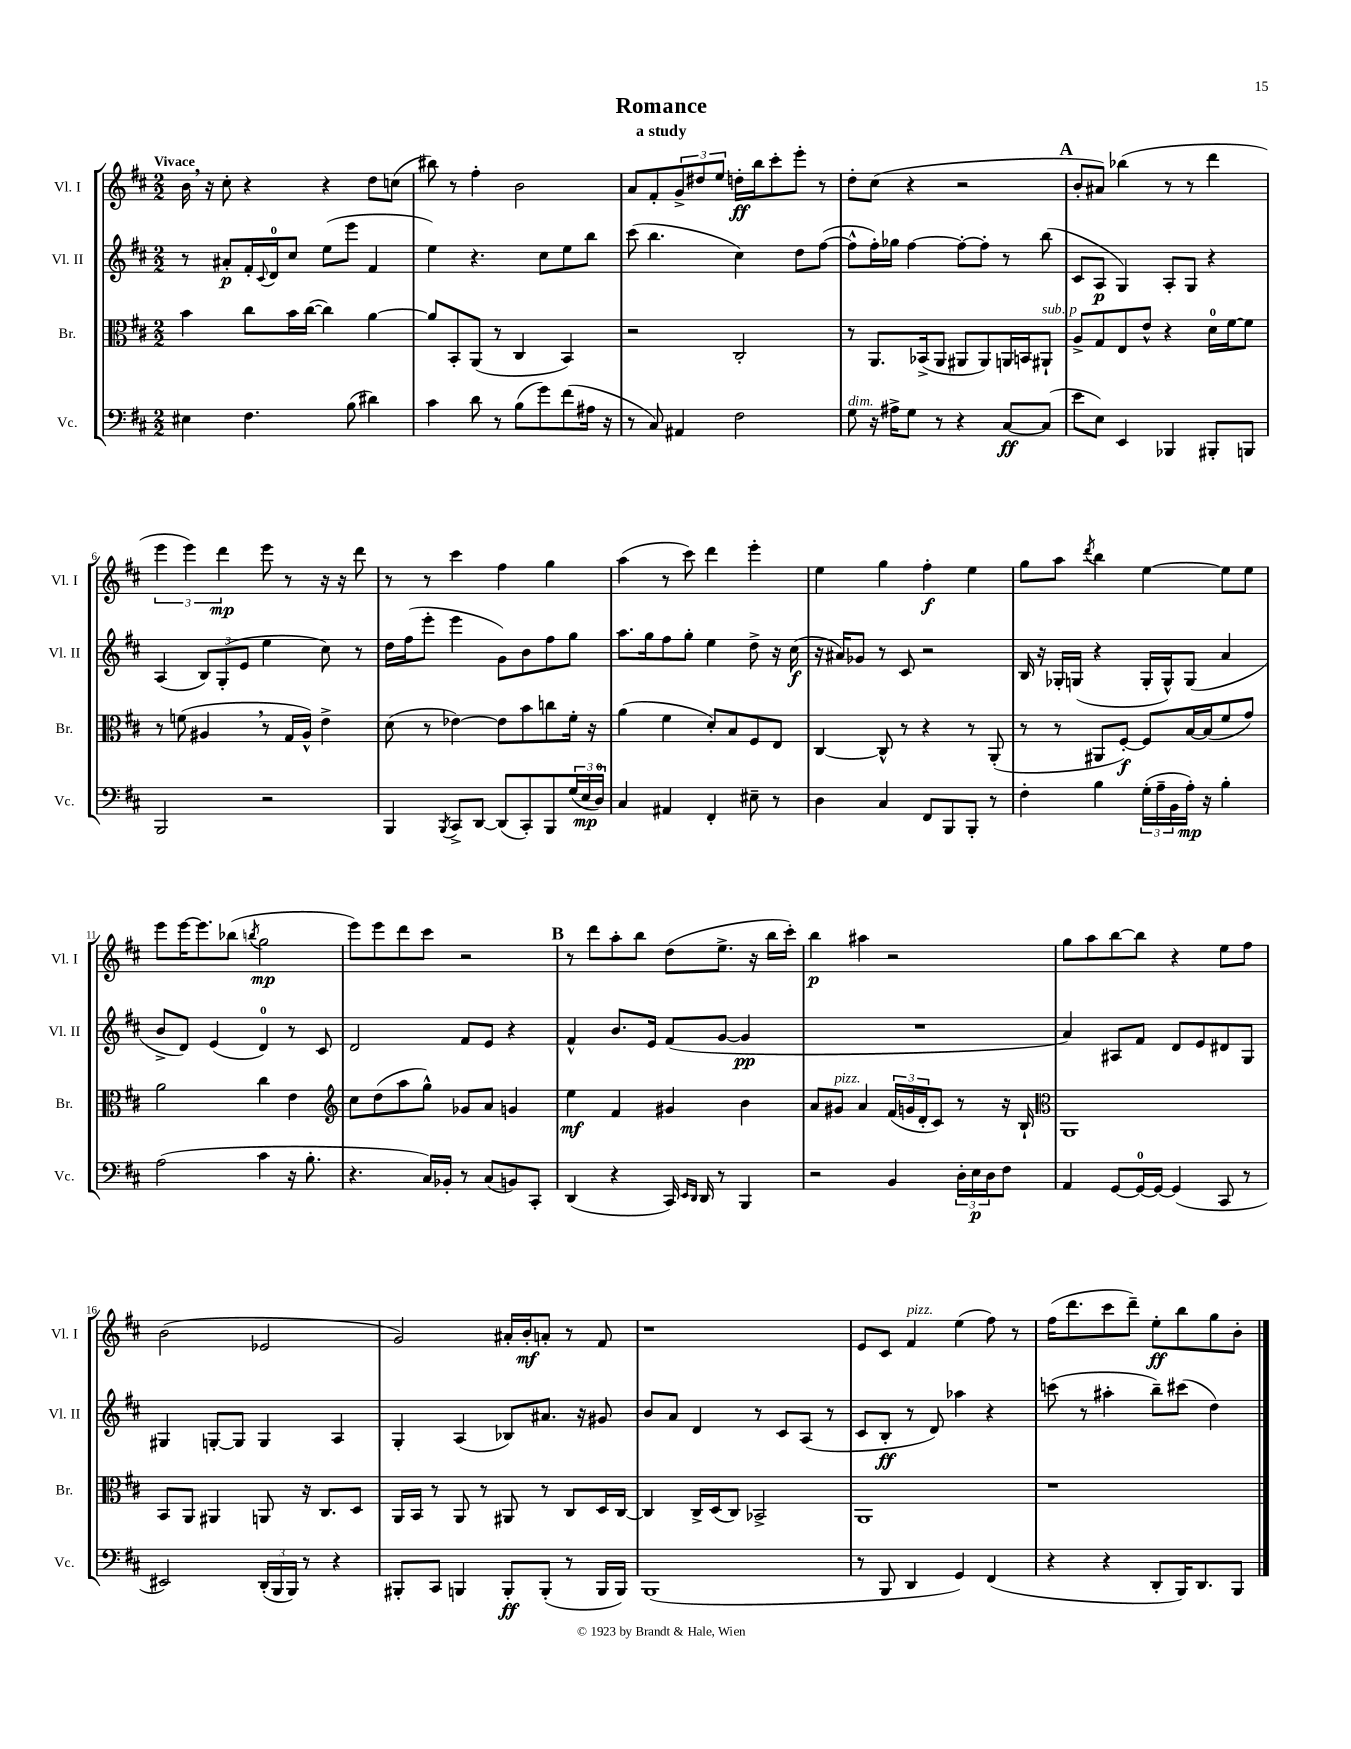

**kern	**dynam	**kern	**dynam	**kern	**dynam	**kern	**dynam
*part4	*part4	*part3	*part3	*part2	*part2	*part1	*part1
*staff4	*staff4	*staff3	*staff3	*staff2	*staff2	*staff1	*staff1
*I"Vc.	*	*I"Br.	*	*I"Vl. II	*	*I"Vl. I	*
*I'Vc.	*	*I'Br.	*	*I'Vl. II	*	*I'Vl. I	*
*clefF4	*	*clefC3	*	*clefG2	*	*clefG2	*
*k[f#c#]	*	*k[f#c#]	*	*k[f#c#]	*	*k[f#c#]	*
*M2/2	*	*M2/2	*	*M2/2	*	*M2/2	*
=1	=1	=1	=1	=1	=1	=1	=1
!	!	!	!	!	!	!LO:TX:a:B:t=Vivace	!
4E#X\	.	4b\	.	8r	.	16b,\	.
.	.	.	.	.	.	16r	.
.	.	.	.	8a#X'/L	p	8cc#'\	.
4.F#\	.	8cc#\L	.	16f#'/L	.	4r	.
.	.	.	.	8qqc#/	.	.	.
.	.	.	.	16d/J	.	.	.
.	.	16b\L	.	8cc#/J	.	.	.
.	.	([16cc#\JJ	.	.	.	.	.
.	.	4cc#\])	.	(8ee\L	.	4r	.
(8B\	.	.	.	8eee\J	.	.	.
4d#X\)	.	[4a\	.	4f#/	.	8dd\L	.
.	.	.	.	.	.	(8ccn\J	.
=2	=2	=2	=2	=2	=2	=2	=2
4c#\	.	8a/L]	.	4ee\)	.	8bb#X\)	.
.	.	8BB'/	.	.	.	8r	.
8d\	.	(8AA/J	.	4.r	.	4ff#'\	.
8r	.	8r	.	.	.	.	.
(8B\L	.	4C#/	.	.	.	2b\	.
8g\)	.	.	.	8cc#\L	.	.	.
(8f#\	.	4BB/)	.	8ee\	.	.	.
16A#X\Jk	.	.	.	8bb\J	.	.	.
16r	.	.	.	.	.	.	.
=3	=3	=3	=3	=3	=3	=3	=3
8r	.	2r	.	(8ccc#\	.	8a/L	.
8C#/)	.	.	.	4.bb\	.	8f#'/	.
4AA#X/	.	.	.	.	.	12g^/	.
.	.	.	.	.	.	12dd#X/	.
.	.	.	.	.	.	12ee/J	.
2F#\	.	2C#'/	.	4cc#\)	.	16ddn'\LL	ff
.	.	.	.	.	.	16bb\J	.
.	.	.	.	.	.	8ccc#'\	.
.	.	.	.	8dd\L	.	8eee'\J	.
.	.	.	.	([8ff#\J	.	8r	.
=4	=4	=4	=4	=4	=4	=4	=4
!LO:TX:a:i:t=dim.	!	!	!	!	!	!	!
8G\	.	8r	.	8ff#^^\L]	.	8dd'\L	.
16r	.	8.AA/L	.	16ff#'\L)	.	(8cc#\J	.
16A#X^\KL	.	.	.	16gg-X\JJ	.	.	.
8G\J	.	.	.	[4ff#\	.	4r	.
.	.	(16BB-X^/k	.	.	.	.	.
8r	.	8AA/J	.	.	.	.	.
4r	.	8AA#X/L	.	8ff#'\L_	.	2r	.
.	.	8AA#/)	.	8ff#'\J]	.	.	.
[8C#/L	ff	16AAn/L	.	8r	.	.	.
.	.	16BBn/J	.	.	.	.	.
!	!	!LO:TX:a:i:t=sub. p	!	!	!	!	!
(8C#/J]	.	8AA#X`/J	.	(8bb\	.	.	.
!!LO:REH:place=s1:t=A
=5	=5	=5	=5	=5	=5	=5	=5
8e\L	.	8A^/L	.	8c#/L	.	8b'/L	.
8E\J)	.	8G/	.	8A/J	p	8a#X/J)	.
4EE/	.	8E/	.	4G/)	.	(4bb-X\	.
.	.	8e^^/J	.	.	.	.	.
4BBB-X/	.	4r	.	8A'/L	.	8r	.
.	.	.	.	8G/J	.	8r	.
8BBB#X'/L	.	16d\LL	.	4r	.	4ddd\	.
.	.	[16f#\J	.	.	.	.	.
8BBBn/J	.	8f#\J]	.	.	.	.	.
!!LO:LB:g=z
=6	=6	=6	=6	=6	=6	=6	=6
2BBB/	.	8r	.	(4A/	.	6eee\	.
.	.	(8fn\	.	.	.	.	.
.	.	.	.	.	.	6eee\)	.
.	.	4A#X,/	.	12B/L)	.	.	.
.	.	.	.	(12G'/	.	6ddd\	mp
.	.	.	.	12e/J	.	.	.
2r	.	8r	.	4ee\	.	8eee\	.
.	.	16G/LL	.	.	.	8r	.
.	.	16A#^^/JJ)	.	.	.	.	.
.	.	4e^\	.	8cc#\)	.	16r	.
.	.	.	.	.	.	16r	.
.	.	.	.	8r	.	8ddd\	.
=7	=7	=7	=7	=7	=7	=7	=7
4BBB/	.	(8d\	.	16dd\LL	.	8r	.
.	.	.	.	(16ff#\J	.	.	.
.	.	8r	.	8eee'\J	.	8r	.
8qBBB/	.	.	.	.	.	.	.
8CC#^/L	.	[4e-X\)	.	4eee\	.	4ccc#\	.
[8DD/J	.	.	.	.	.	.	.
(8DD/L]	.	8e-\L]	.	8g\L)	.	4ff#\	.
8CC#'/)	.	8b\	.	8b\	.	.	.
8BBB/	.	8ccn\	.	8ff#\	.	4gg\	.
(24G/L	.	16f#'\Jk	.	8gg\J	.	.	.
24E/	mp	.	.	.	.	.	.
.	.	16r	.	.	.	.	.
24D/JJ)	.	.	.	.	.	.	.
=8	=8	=8	=8	=8	=8	=8	=8
4C#/	.	(4a\	.	8.aa\L	.	(4aa\	.
.	.	.	.	16gg\k	.	.	.
4AA#X/	.	4f#\	.	8ff#\	.	8r	.
.	.	.	.	8gg'\J	.	8ccc#\)	.
4FF#'/	.	8d'/L)	.	4ee\	.	4ddd\	.
.	.	8B/	.	.	.	.	.
8E#X~\	.	8F#/	.	8dd^\	.	4eee'\	.
8r	.	8E/J	.	16r	.	.	.
.	.	.	.	(16cc#\	f	.	.
=9	=9	=9	=9	=9	=9	=9	=9
4D\	.	[4C#/	.	16r	.	4ee\	.
.	.	.	.	16a#X/KL)	.	.	.
.	.	.	.	8g-X/J	.	.	.
4C#/	.	8C#^^/]	.	8r	.	4gg\	.
.	.	8r	.	8c#/	.	.	.
8FF#/L	.	4r	.	2r	.	4ff#'\	f
8BBB/	.	.	.	.	.	.	.
8BBB'/J	.	8r	.	.	.	4ee\	.
8r	.	(8AA'/	.	.	.	.	.
=10	=10	=10	=10	=10	=10	=10	=10
4F#'\	.	8r	.	16B/	.	8gg\L	.
.	.	.	.	16r	.	.	.
.	.	8r	.	16G-X'/LL	.	8aa\J	.
.	.	.	.	(16Gn/JJ	.	.	.
.	.	.	.	.	.	8qddd/	.
4B\	.	8AA#X/L	.	4r	.	4bb\	.
.	.	[8F#'/J)	f	.	.	.	.
(24G'\LL	.	8F#/L]	.	16G'/LL	.	[4ee\	.
24A~\	.	.	.	.	.	.	.
.	.	.	.	16G^^/J)	.	.	.
24BB\	.	.	.	.	.	.	.
16A'\JJ)	mp	[16B/L	.	(8G/J	.	.	.
16r	.	(16B/J]	.	.	.	.	.
4B'\	.	8f#/	.	4a/	.	8ee\L]	.
.	.	8g/J)	.	.	.	8ee\J	.
!!LO:LB:g=z
=11	=11	=11	=11	=11	=11	=11	=11
(2A\	.	2a\	.	8b^/L	.	8eee\L	.
.	.	.	.	8d/J)	.	[16eee\K	.
.	.	.	.	.	.	8.eee\]	.
.	.	.	.	(4e/	.	.	.
.	.	.	.	.	.	(8bb-X\J	.
.	.	.	.	.	.	8qbbn/	.
4c#\	.	4cc#\	.	4d/)	.	2gg\	mp
16r	.	4e\	.	8r	.	.	.
8.B'\	.	.	.	.	.	.	.
.	.	.	.	8c#/	.	.	.
=12	=12	=12	=12	=12	=12	=12	=12
*	*	*clefG2	*	*	*	*	*
4.r	.	8cc#\L	.	2d/	.	8eee\L)	.
.	.	(8dd\	.	.	.	8eee\	.
.	.	8aa\	.	.	.	8ddd\	.
16C#/LL)	.	8gg^^\J)	.	.	.	8ccc#\J	.
16BB-X'/JJ	.	.	.	.	.	.	.
8r	.	8g-X/L	.	8f#/L	.	2r	.
(8C#/L	.	8a/J	.	8e/J	.	.	.
8BBn/)	.	4gn/	.	4r	.	.	.
8CC#'/J	.	.	.	.	.	.	.
!!LO:REH:place=s1:t=B
=13	=13	=13	=13	=13	=13	=13	=13
(4DD/	.	4ee\	mf	4f#^^/	.	8r	.
.	.	.	.	.	.	8ddd\L	.
4r	.	4f#/	.	8.b/L	.	8aa'\	.
.	.	.	.	.	.	8bb\J	.
.	.	.	.	16e/Jk	.	.	.
16CC#/)	.	4g#X/	.	(8f#/L	.	(8dd\L	.
16qqEE/LL	.	.	.	.	.	.	.
16qqDD/JJ	.	.	.	.	.	.	.
16DD/	.	.	.	.	.	.	.
8r	.	.	.	[8g/J	.	8.ee^\J	.
4BBB/	.	4b\	.	4g/]	pp	.	.
.	.	.	.	.	.	16r	.
.	.	.	.	.	.	16bb\LL	.
.	.	.	.	.	.	16ccc#'\JJ)	.
=14	=14	=14	=14	=14	=14	=14	=14
2r	.	8a/L	.	1r	.	4bb\	p
!	!	!LO:TX:a:i:t=pizz.	!	!	!	!	!
.	.	8g#X/J	.	.	.	.	.
.	.	4a/	.	.	.	4aa#X\	.
4BB/	.	(24f#/LL	.	.	.	2r	.
.	.	24gn/	.	.	.	.	.
.	.	24d'/J	.	.	.	.	.
.	.	8c#/J)	.	.	.	.	.
24D'\LL	.	8r	.	.	.	.	.
24E\	p	.	.	.	.	.	.
24D\J	.	.	.	.	.	.	.
8F#\J	.	16r	.	.	.	.	.
.	.	16B`/	.	.	.	.	.
=15	=15	=15	=15	=15	=15	=15	=15
*	*	*clefC3	*	*	*	*	*
4AA/	.	1AA	.	4a/)	.	8gg\L	.
.	.	.	.	.	.	8aa\	.
[8GG/L	.	.	.	8A#X/L	.	[8bb\	.
16GG/L_	.	.	.	8f#/J	.	8bb\J]	.
16GG/JJ_	.	.	.	.	.	.	.
(4GG/]	.	.	.	8d/L	.	4r	.
.	.	.	.	8e/	.	.	.
8CC#/	.	.	.	8d#X/	.	8ee\L	.
8r	.	.	.	8G/J	.	8ff#\J	.
!!LO:LB:g=z
=16	=16	=16	=16	=16	=16	=16	=16
2EE#X/)	.	8BB/L	.	4G#X/	.	(2b\	.
.	.	8AA/J	.	.	.	.	.
.	.	4AA#X/	.	[8Gn'/L	.	.	.
.	.	.	.	8G/J]	.	.	.
(24DD'/LL	.	8AAn/	.	4G/	.	2e-X/	.
24BBB/	.	.	.	.	.	.	.
24BBB/JJ)	.	.	.	.	.	.	.
8r	.	16r	.	.	.	.	.
.	.	8.C#/L	.	.	.	.	.
4r	.	.	.	4A/	.	.	.
.	.	8D/J	.	.	.	.	.
=17	=17	=17	=17	=17	=17	=17	=17
8BBB#X'/L	.	16AA/LL	.	4G'/	.	2g/)	.
.	.	16BB/JJ	.	.	.	.	.
8CC#/J	.	8r	.	.	.	.	.
4BBBn/	.	8AA/	.	(4A/	.	.	.
.	.	8r	.	.	.	.	.
8BBB'/L	ff	8AA#X/	.	8B-X/L)	.	16a#X'/LL	.
.	.	.	.	.	.	16b'/J	mf
(8BBB'/J	.	8r	.	8.a#X/J	.	8an'/J	.
8r	.	8C#/L	.	.	.	8r	.
.	.	.	.	16r	.	.	.
16BBB/LL	.	16D/L	.	8g#X/	.	8f#/	.
16BBB/JJ)	.	[16C#/JJ	.	.	.	.	.
=18	=18	=18	=18	=18	=18	=18	=18
(1BBB	.	4C#/]	.	8b/L	.	1r	.
.	.	.	.	8a/J	.	.	.
.	.	16C#^/LL	.	4d/	.	.	.
.	.	(16D/J	.	.	.	.	.
.	.	8C#/J)	.	.	.	.	.
.	.	2BB-X^/	.	8r	.	.	.
.	.	.	.	8c#/L	.	.	.
.	.	.	.	(8A/J	.	.	.
.	.	.	.	8r	.	.	.
=19	=19	=19	=19	=19	=19	=19	=19
8r	.	1AA	.	8c#/L	.	8e/L	.
8BBB/	.	.	.	8B'/J	ff	8c#/J	.
!	!	!	!	!	!	!LO:TX:a:i:t=pizz.	!
4DD/	.	.	.	8r	.	4f#/	.
.	.	.	.	8d/)	.	.	.
4GG/)	.	.	.	4aa-X\	.	(4ee\	.
(4FF#/	.	.	.	4r	.	8ff#\)	.
.	.	.	.	.	.	8r	.
=20	=20	=20	=20	=20	=20	=20	=20
4r	.	1r	.	(8cccn\	.	(16ff#\KL	.
.	.	.	.	.	.	8.ddd\	.
.	.	.	.	8r	.	.	.
4r	.	.	.	4aa#X'\	.	8ccc#\	.
.	.	.	.	.	.	8ddd~\J)	.
8DD'/L	.	.	.	8bb~\L)	.	8ee'\L	ff
16BBB/K)	.	.	.	(8ccc#X\J	.	8bb\	.
8.DD/	.	.	.	.	.	.	.
.	.	.	.	4dd\)	.	8gg\	.
8BBB/J	.	.	.	.	.	8b'\J	.
==	==	==	==	==	==	==	==
*-	*-	*-	*-	*-	*-	*-	*-
